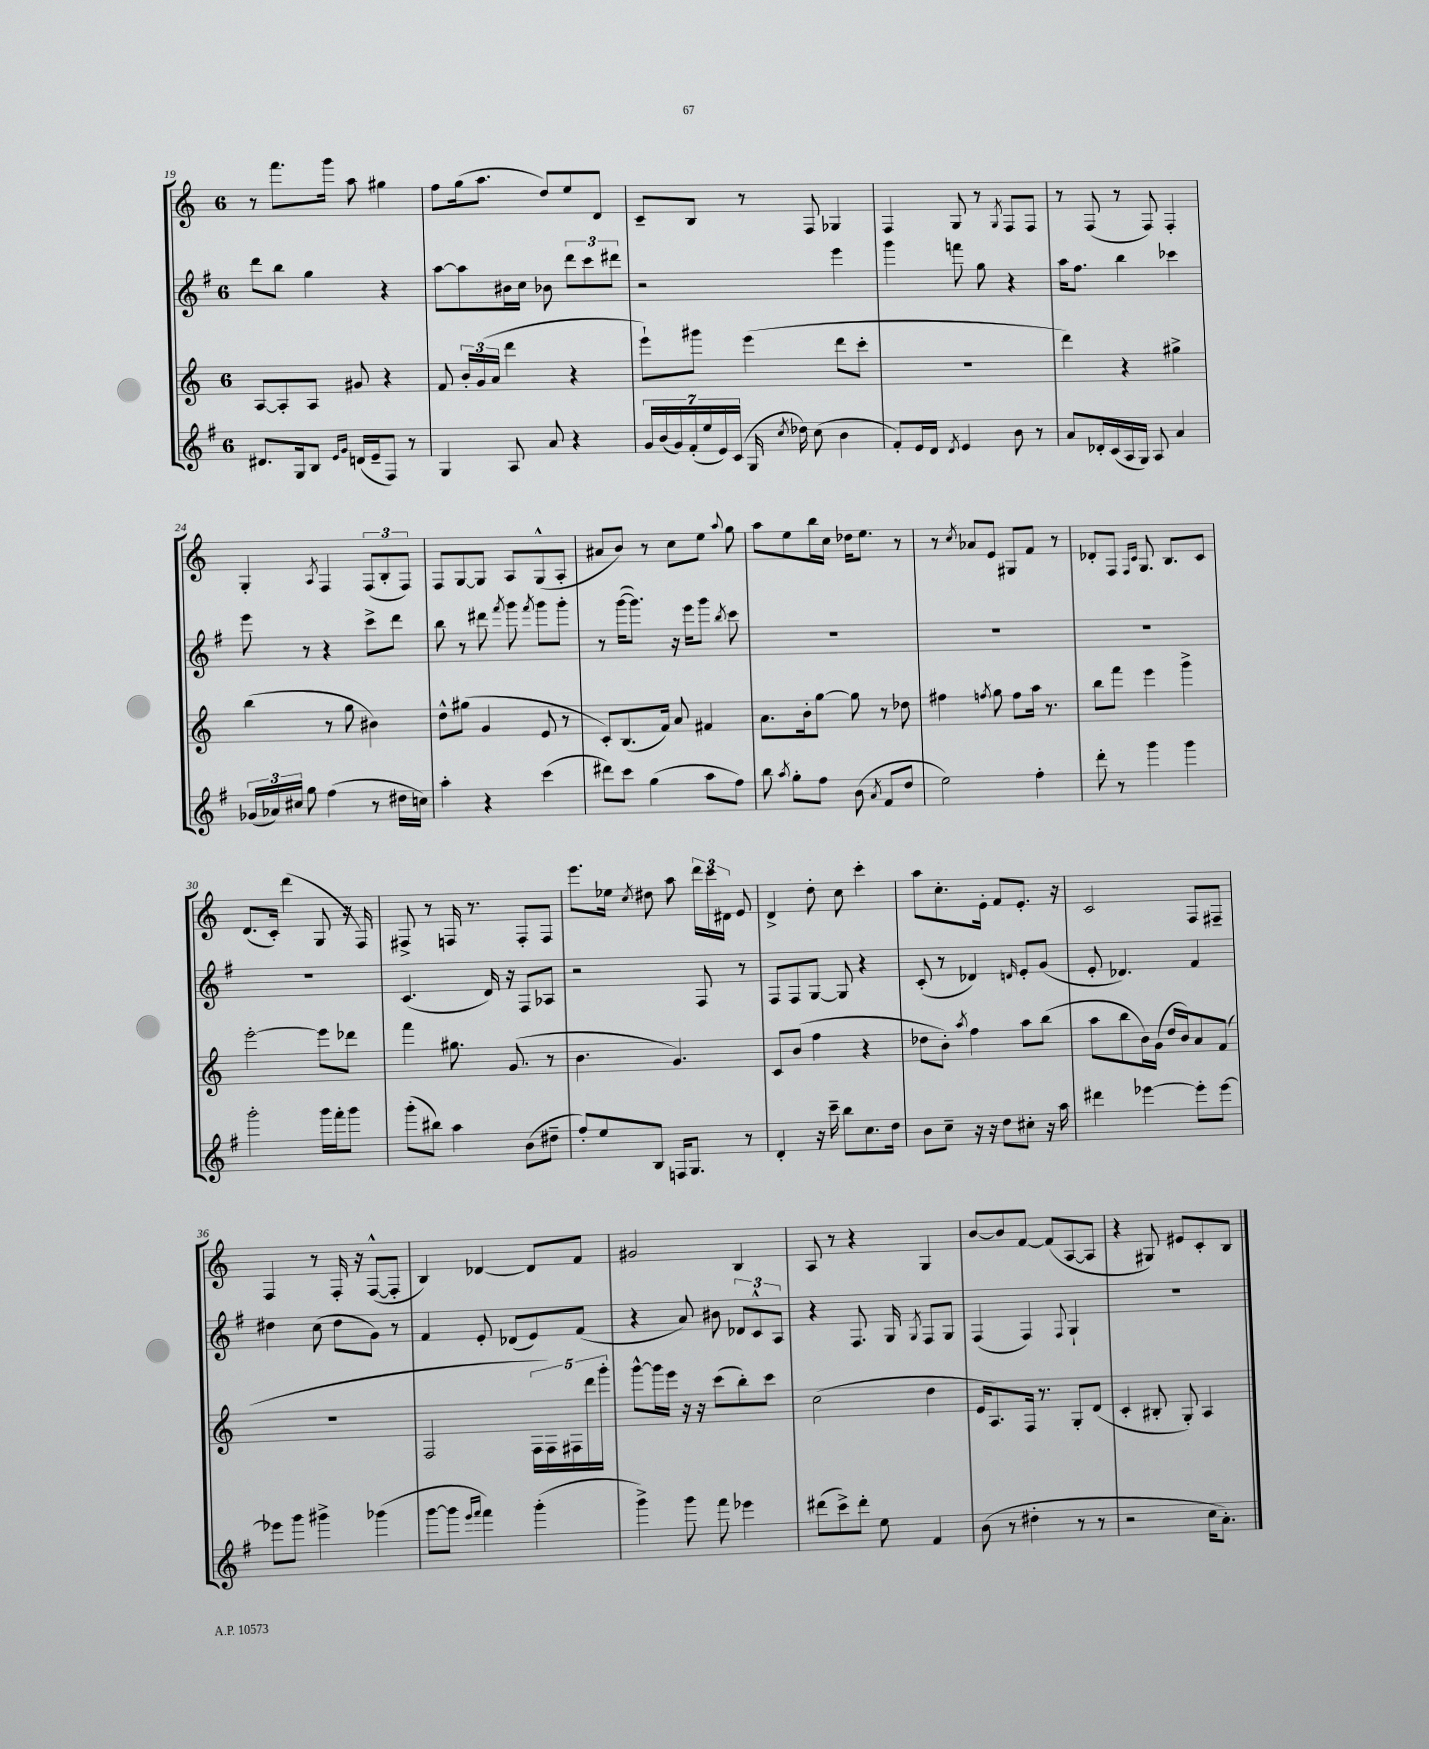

**kern	**kern	**kern	**kern
*staff4	*staff3	*staff2	*staff1
*clefG2	*clefG2	*clefG2	*clefG2
*k[f#]	*k[]	*k[f#]	*k[]
*M6/8	*M6/8	*M6/8	*M6/8
8.d#/L	[8A/L	8ddd\L	8r
.	8A'/]	8bb\J	8.fff\L
16G/k	.	.	.
8B/J	8A/J	4gg\	.
.	.	.	16ggg\Jk
16qqe/LL	.	.	.
16qqg/JJ	.	.	.
(16d/LL	8g#/	.	8aa\
16e~/J	.	.	.
8F#/J)	4r	4r	4gg#\
8r	.	.	.
=	=	=	=
4G/	8f/	[8aa\L	8ff\L
.	24b'/LL	8aa\]	(16gg\k
.	(24g/	.	.
.	.	.	8.aa\J
.	24a/JJ	.	.
8A/	4ddd\	16b#\L	.
.	.	16cc\JJ	.
8a/	.	8b-\	8dd/L)
4r	4r	12ddd\L	8ee/
.	.	12ccc\	.
.	.	.	8d/J
.	.	12ddd#\J	.
=	=	=	=
28g/LL	8eee`\L)	2r	8c~/L
(28b/	.	.	.
28g/)	.	.	.
(28f#'/	.	.	.
.	8ggg#\J	.	8B/J
28ee/	.	.	.
28e/)	.	.	.
(28c/JJ	.	.	.
16G/	(4eee\	.	8r
8qcc/	.	.	.
16dd-\)	.	.	.
(8cc\	.	.	8F/
4b\	8ddd\L	4eee\	4G-/
.	8ccc'\J	.	.
=	=	=	=
8f#'/L)	2.r	4ggg\	4F/
16e/L	.	.	.
16d/JJ	.	.	.
8qd/	.	.	.
4e/	.	8fff\	8G/
.	.	8gg\	8r
.	.	.	8qG/
8b\	.	4r	8F/L
8r	.	.	8F/J
=	=	=	=
8a/L	4ddd\)	16aa\LK	8r
.	.	8.ff#\J	.
16d-'/L	.	.	(8F/
(16c/	.	.	.
16A/	4r	4bb\	8r
16G/JJ)	.	.	.
8A/	.	.	8F/)
4a/	4gg#^\	4ccc-\	4F'/
=	=	=	=
(24g-/LL	(4bb\	8eee\	4G'/
24a-/)	.	.	.
24cc#/JJ	.	.	.
8gg\	.	8r	.
.	.	.	8qA/
(4ff#\	8r	4r	4F/
.	8gg\	.	.
8r	4b#\)	8ccc^\L	(12F/L
.	.	.	12B'/
16dd#\LL	.	8ddd\J	.
.	.	.	12F/J)
16cc\JJ)	.	.	.
=	=	=	=
4aa'\	8dd^^\L	8bb\	8F/L
.	(8gg#\J	8r	[8G/
4r	4g/	8ddd#\	8G/]J
.	.	8qfff#/	.
.	.	8ggg\	8A/L
.	.	8qfff#/	.
(4ccc\	8e/	8ggg\L	(8G^^/
.	8r	8ggg'\J	8A'/J
=	=	=	=
8ddd#\L)	8c'/L)	8r	8a#/L
8ccc\J	(8.B/	([16ggg\LK	8b/J)
.	.	8.ggg\]J)	.
(4gg\	.	.	8r
.	16f/Jk)	.	.
.	8a/	16r	8cc\L
.	.	16eee\LK	.
8aa\L	4f#/	8ggg\J	8ee\J
.	.	8qbb/	8qqaa/
8ff#\J)	.	8ccc\	8gg\
=	=	=	=
8bb\	8.a\L	2.r	8aa\L
8qaa/	.	.	.
8gg'\L	.	.	8ee\
.	16b'\k	.	.
8ff#\J	[8gg\J	.	16bb\L
.	.	.	16cc\JJ
(8b\	8gg\]	.	16dd-\LK
.	.	.	8.ee\J
8qa/	.	.	.
8f#/L	8r	.	.
8dd/J	8dd-\	.	8r
=	=	=	=
2ee\)	4ff#\	2.r	8r
.	.	.	8qcc/
.	.	.	8a-/L
.	8qff/	.	.
.	8gg\	.	8e/J
.	8ff\L	.	8G#/L
4ff#'\	16aa\Jk	.	8f/J
.	8.r	.	.
.	.	.	8r
=	=	=	=
8ddd'\	8bb\L	2.r	8d-'/L
8r	8fff\J	.	8F/J
.	.	.	16qqF/LL
.	.	.	16qqc/JJ
4ggg\	4eee\	.	8.G/
.	.	.	8.B/L
4ggg\	4ggg^\	.	.
.	.	.	8c/J
=	=	=	=
2ggg'\	[2eee'\	2.r	(8.d/L
.	.	.	16c'/Jk)
.	.	.	(4ddd\
16ggg\LL	8eee\]L	.	8G/
16fff#'\J	.	.	.
8ggg\J	8ddd-\J	.	16r
.	.	.	16F/)
=	=	=	=
(8ggg'\L	4fff\	(4.c/	8F#^/
8bb#\J)	.	.	8r
4aa\	8.gg#\	.	16F/
.	.	.	8.r
.	.	16d/)	.
.	(8.g/	16r	.
(8b\L	.	8F#/L	8F'/L
8dd#~\J	8r	8A-/J	8F/J
=	=	=	=
8ff#'/L)	4.b\	2r	8.eee\L
8ee/	.	.	.
.	.	.	16ee-\Jk
.	.	.	8qcc/
8B/J	.	.	8dd#\
16F/LK	4.g/)	.	8aa\
8.G/J	.	.	.
.	.	8F#/	24ddd\LL
.	.	.	24ccc\
.	.	.	24d#\JJ
8r	.	8r	8e/
=	=	=	=
4d'/	8c/L	8F#/L	4d^/
.	(8b/J	8F#/	.
16r	4ff\	[8G/J	8dd'\
16ccc~\	.	.	.
8bb\L	.	8G/]	8cc\
8.cc\	4r	4r	4ccc'\
16dd\Jk	.	.	.
=	=	=	=
8b\L	8dd-\L	(8c'/	8aa\L
8cc~\J	8b'\J)	8r	8.cc'\
.	8qaa/	.	.
16r	4ff\	4d-/)	.
16r	.	.	16e'\Jk
8dd\L	.	.	8f/L
.	.	16qqd/	.
8cc#'\J	8aa\L	8e'/L	8.e'/J
16r	(8bb\J	(8g/J	.
16aa\	.	.	16r
=	=	=	=
4ddd#\	8aa\L	8e'/	2c/
.	8bb\	4.d-/)	.
[4eee-\	16b\L)	.	.
.	(16g\JJ	.	.
.	16dd/LL	.	.
.	16b/J)	.	.
8eee-'\]L	8a/	4f#/	8F/L
[8eee-\J	(8f/J	.	8F#~/J
=	=	=	=
8eee-\]L	2.r	4dd#\	4F/
8ggg\J	.	.	.
4ggg#^\	.	(8cc\	8r
.	.	8dd#\L	16F'/
.	.	.	16r
(4ggg-\	.	8g\J)	([8F^^/L
.	.	8r	8F'/]J
=	=	=	=
[8ggg\L	2F/	4f#/	4B/)
8ggg\]J	.	.	.
16qqeee/LL	.	.	.
16qqfff#/JJ	.	.	.
4fff#\)	.	8e'/	[4d-/
.	.	(8d-/L	.
(4ggg'\	20F\LL	8e/)	8d-/]L
.	20F\)	.	.
.	20F#\	.	.
.	.	(8f#/J	8f/J
.	20ddd\	.	.
.	20ggg'\JJ	.	.
=	=	=	=
4ggg^\)	[8ggg^^\L	4r	2g#/
.	16ggg\]L	.	.
.	16eee\JJ	.	.
8ggg\	16r	8a/)	.
.	16r	.	.
8fff#\	(8ccc\L	8b#\	.
4eee-\	8bb'\)	12d-/L	4B/
.	.	12c^^/	.
.	8ccc\J	.	.
.	.	12A/J	.
=	=	=	=
(8ddd#\L	(2cc\	4r	8A/
8ccc^\)	.	.	8r
8ddd#'\J	.	8.F#/	4r
8ee\	.	.	.
.	.	16G/	.
.	.	8qG/	.
4f#/	4dd\	8F#/L	4G/
.	.	8G/J	.
=	=	=	=
(8b\	16e/LK	(4F#/	[8b/L
.	8.A/)	.	.
8r	.	.	8b/]
4dd#'\	16F/Jk	4F#/)	[8f/J
.	8.r	.	.
.	.	.	(8f/]L
.	.	8qqF#/	.
8r	8G'/L	4G`/	[8A/
8r	(8d/J	.	8A/]J
=	=	=	=
2r	4c'/	2.r	4r
.	8B#'/	.	8G#/)
.	8G'/)	.	8e#/L
16cc\LK	4A/	.	8c'/
8.a'\J)	.	.	.
.	.	.	8B/J
==	==	==	==
*-	*-	*-	*-
